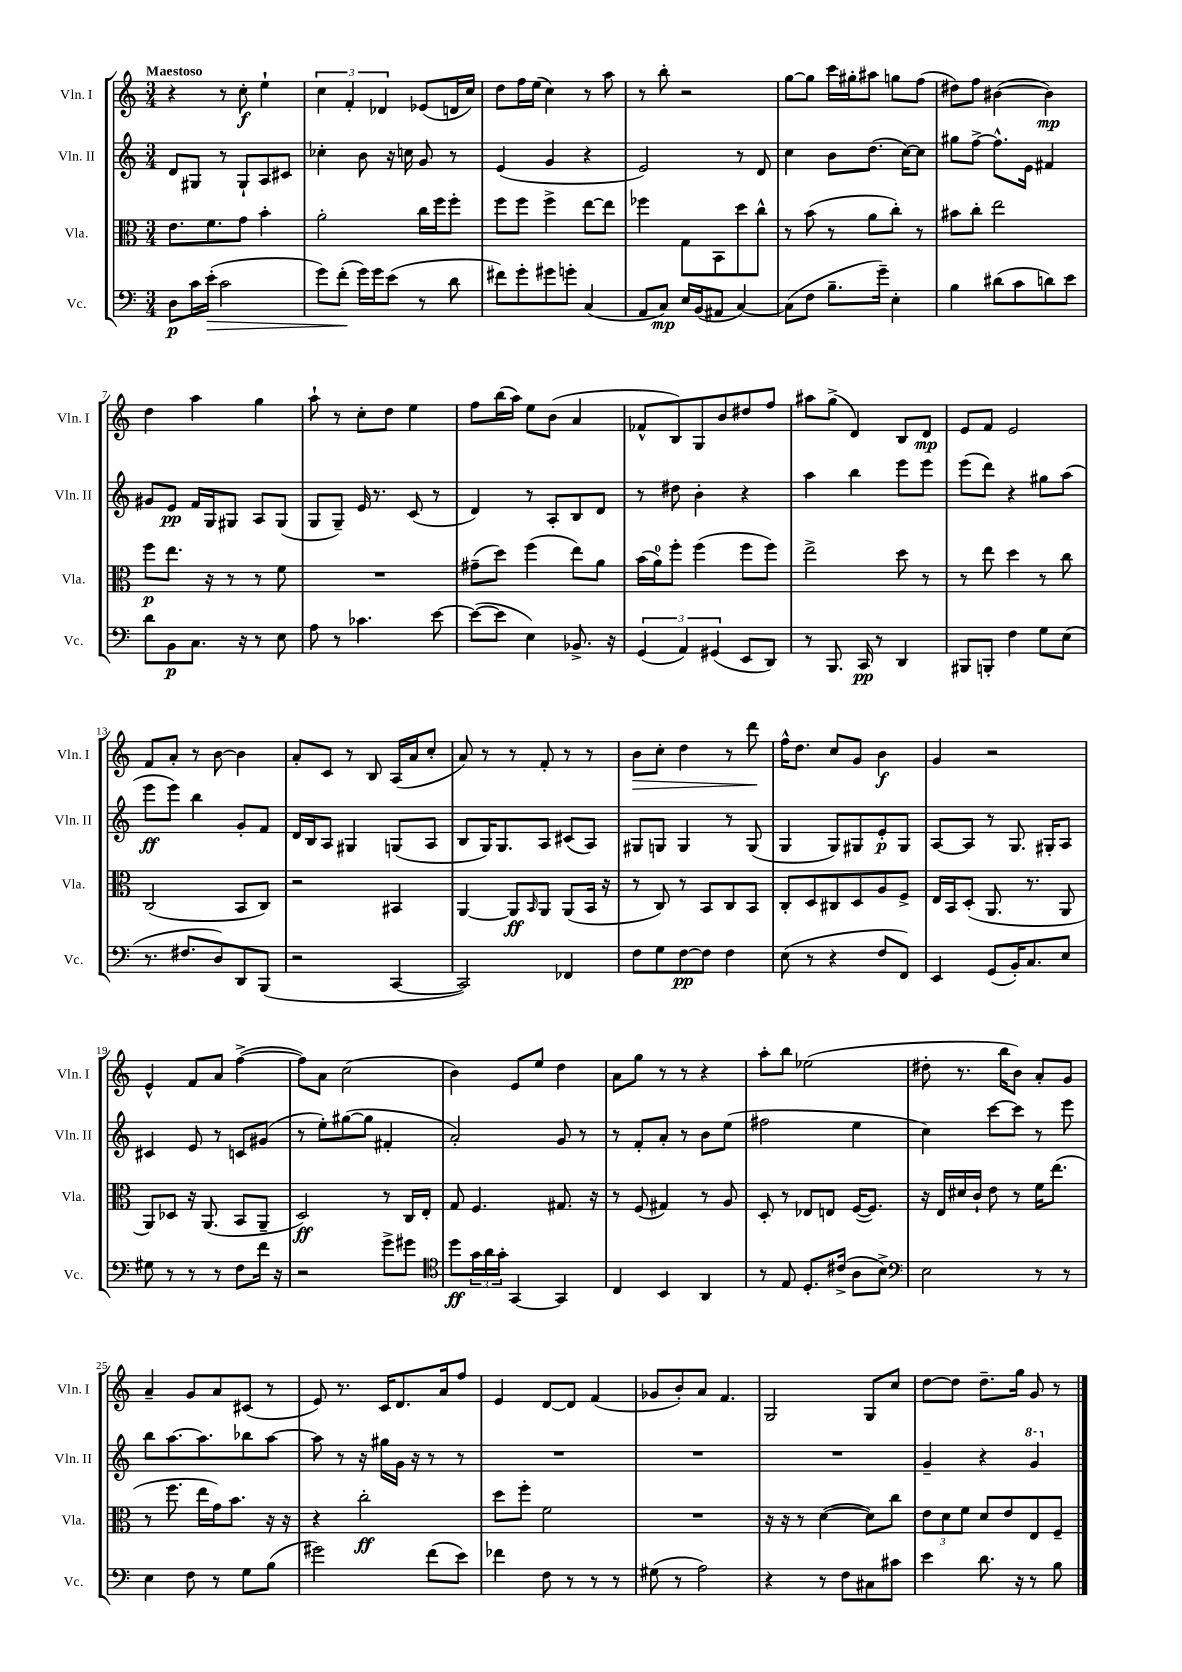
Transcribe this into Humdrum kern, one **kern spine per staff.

**kern	**dynam	**kern	**dynam	**kern	**dynam	**kern	**dynam
*part4	*part4	*part3	*part3	*part2	*part2	*part1	*part1
*staff4	*staff4	*staff3	*staff3	*staff2	*staff2	*staff1	*staff1
*I"Vc.	*	*I"Vla.	*	*I"Vln. II	*	*I"Vln. I	*
*I'Vc.	*	*I'Vla.	*	*I'Vln. II	*	*I'Vln. I	*
*clefF4	*	*clefC3	*	*clefG2	*	*clefG2	*
*k[]	*	*k[]	*	*k[]	*	*k[]	*
*M3/4	*	*M3/4	*	*M3/4	*	*M3/4	*
=1	=1	=1	=1	=1	=1	=1	=1
!	!	!	!	!	!	!LO:TX:a:B:t=Maestoso	!
8D\L	p	8.e\L	.	8d/L	.	4r	.
16c\L	.	.	.	8G#X/J	.	.	.
!	!LO:HP:b	!	!	!	!	!	!
(16e'\JJ	>	8.f\	.	.	.	.	.
2c\	.	.	.	8r	.	8r	.
.	.	8g\J	.	8G#`/L	.	8cc'\	f
.	.	4b'\	.	8A/	.	4ee`\	.
.	.	.	.	8c#X/J	.	.	.
=2	=2	=2	=2	=2	=2	=2	=2
8g\L)	.	2a'\	.	4cc-X'\	.	6cc\	.
(8f'\J	.	.	.	.	.	.	.
.	.	.	.	.	.	6f'/	.
16g\LL)	]	.	.	8b\	.	.	.
16g\J	.	.	.	.	.	.	.
.	.	.	.	.	.	6d-X/	.
(8e\J	.	.	.	16r	.	.	.
.	.	.	.	16ccn\	.	.	.
8r	.	16cc\LL	.	8g/	.	(8e-X/L	.
.	.	16ff\J	.	.	.	.	.
8d\	.	8ff'\J	.	8r	.	16dn/L	.
.	.	.	.	.	.	16cc/JJ)	.
=3	=3	=3	=3	=3	=3	=3	=3
8f#X\L)	.	8ff\L	.	(4e/	.	8dd\L	.
8g'\	.	8ff\J	.	.	.	16ff\L	.
.	.	.	.	.	.	(16ee\JJ	.
8g#X\	.	4ff^\	.	4g/	.	4cc\)	.
8gn'\J	.	.	.	.	.	.	.
(4C/	.	[8ee\L	.	4r	.	8r	.
.	.	8ee\J]	.	.	.	8aa\	.
=4	=4	=4	=4	=4	=4	=4	=4
8AA/L	.	4ff-X\	.	2e/)	.	8r	.
8C/J)	mp	.	.	.	.	8bb'\	.
16E/LL	.	8G\L	.	.	.	2r	.
(16BB/J	.	.	.	.	.	.	.
8AA#X/J	.	8BB\	.	.	.	.	.
[4C/)	.	8dd\	.	8r	.	.	.
.	.	8cc^^\J	.	8d/	.	.	.
=5	=5	=5	=5	=5	=5	=5	=5
(8C\L]	.	8r	.	4cc\	.	[8gg\L	.
8F\J	.	(8b\	.	.	.	8gg\J]	.
8.B~\L	.	8r	.	8b\L	.	16ccc\LL	.
.	.	.	.	.	.	16gg#X'\J	.
.	.	8a\L	.	(8.dd\J	.	8aa#X\J	.
16g~\Jk)	.	.	.	.	.	.	.
4E'\	.	8cc'\J)	.	.	.	8ggn\L	.
.	.	.	.	[16cc\KL)	.	.	.
.	.	8r	.	8cc\J]	.	(8ff\J	.
=6	=6	=6	=6	=6	=6	=6	=6
4B\	.	8b#X\L	.	8gg#X\L	.	8dd#X\L)	.
.	.	8cc'\J	.	[8ff^\J	.	8ff\J	.
(8d#X\L	.	2ee\	.	8.ff^^\L]	.	([4b#X\	.
8c\	.	.	.	.	.	.	.
.	.	.	.	16e\Jk	.	.	.
8dn\)	.	.	.	4f#X/	.	4b#\])	mp
8e\J	.	.	.	.	.	.	.
!!LO:LB:g=z
=7	=7	=7	=7	=7	=7	=7	=7
8d\L	.	8ff\L	p	8g#X/L	.	4dd\	.
8BB\	p	8.ee\J	.	8e/J	pp	.	.
8.C\J	.	.	.	16f/LL	.	4aa\	.
.	.	16r	.	16G/J	.	.	.
.	.	8r	.	8G#X/J	.	.	.
16r	.	.	.	.	.	.	.
8r	.	8r	.	8A/L	.	4gg\	.
8E\	.	8f\	.	(8G#/J	.	.	.
=8	=8	=8	=8	=8	=8	=8	=8
8A\	.	2.r	.	8G/L	.	8aa`\	.
8r	.	.	.	8G~/J)	.	8r	.
4.c-X\	.	.	.	16e/	.	8cc'\L	.
.	.	.	.	8.r	.	.	.
.	.	.	.	.	.	8dd\J	.
.	.	.	.	(8c/	.	4ee\	.
[8e\	.	.	.	8r	.	.	.
=9	=9	=9	=9	=9	=9	=9	=9
(8e\L_	.	(8g#X~\L	.	4d/)	.	8ff\L	.
8e\J]	.	8dd\J)	.	.	.	(16bb\L	.
.	.	.	.	.	.	16aa\JJ)	.
4E\)	.	(4ff\	.	8r	.	8ee\L	.
.	.	.	.	8A'/L	.	(8b\J	.
8.BB-X^/	.	8ee\L)	.	8B/	.	4a/	.
.	.	8a\J	.	8d/J	.	.	.
16r	.	.	.	.	.	.	.
=10	=10	=10	=10	=10	=10	=10	=10
(6GG/	.	(16b\LL	.	8r	.	8f-X^^/L	.
.	.	16a\J)	.	.	.	.	.
.	.	8ff'\J	.	8dd#X\	.	8B/)	.
6AA/)	.	.	.	.	.	.	.
.	.	(4ff\	.	4b'\	.	8G/	.
(6GG#X/	.	.	.	.	.	.	.
.	.	.	.	.	.	8b/	.
8EE/L	.	8ff\L	.	4r	.	8dd#X/	.
8DD/J)	.	8ff\J)	.	.	.	8ff/J	.
=11	=11	=11	=11	=11	=11	=11	=11
8r	.	2ee^\	.	4aa\	.	8aa#X\L	.
8.BBB/	.	.	.	.	.	(8gg^\J	.
.	.	.	.	4bb\	.	4d/)	.
16CC/	pp	.	.	.	.	.	.
8r	.	.	.	.	.	.	.
4DD/	.	8dd\	.	8eee\L	.	8B/L	.
.	.	8r	.	8eee\J	.	8d/J	mp
=12	=12	=12	=12	=12	=12	=12	=12
8BBB#X/L	.	8r	.	(8eee\L	.	8e/L	.
8BBBn'/J	.	8ee\	.	8ddd\J)	.	8f/J	.
4F\	.	4dd\	.	4r	.	2e/	.
8G\L	.	8r	.	8gg#X\L	.	.	.
(8E\J	.	8cc\	.	(8aa\J	.	.	.
!!LO:LB:g=z
=13	=13	=13	=13	=13	=13	=13	=13
8.r	.	(2C/	.	8eee\L	ff	8f/L	.
.	.	.	.	8eee\J)	.	8a'/J	.
8.F#X/L	.	.	.	.	.	.	.
.	.	.	.	4bb\	.	8r	.
8D/)	.	.	.	.	.	[8b\	.
8DD/	.	8BB/L	.	8g'/L	.	4b\]	.
(8BBB/J	.	8C/J)	.	8f/J	.	.	.
=14	=14	=14	=14	=14	=14	=14	=14
2r	.	2r	.	16d/LL	.	8a'/L	.
.	.	.	.	16B/J	.	.	.
.	.	.	.	8A/J	.	8c/J	.
.	.	.	.	4G#X/	.	8r	.
.	.	.	.	.	.	8B/	.
[4CC/	.	4BB#X/	.	(8Gn/L	.	(16A/LL	.
.	.	.	.	.	.	16a/J	.
.	.	.	.	8A/J	.	8cc'/J	.
=15	=15	=15	=15	=15	=15	=15	=15
2CC/])	.	[4AA/	.	8B/L	.	8a/)	.
.	.	.	.	16G/K)	.	8r	.
.	.	.	.	8.G/	.	.	.
.	.	8AA/L]	ff	.	.	8r	.
.	.	16qqBB/	.	.	.	.	.
.	.	8AA/J	.	8A/J	.	8f'/	.
4FF-X/	.	(8AA/L	.	(8c#X/L	.	8r	.
.	.	16BB/Jk	.	8A/J)	.	8r	.
.	.	16r	.	.	.	.	.
=16	=16	=16	=16	=16	=16	=16	=16
!	!	!	!	!	!	!	!LO:HP:b
8F\L	.	8r	.	8G#X/L	.	8b\L	>
8G\	.	8C/)	.	8Gn/J	.	8cc'\J	.
[8F\	pp	8r	.	4G/	.	4dd\	.
8F\J]	.	8BB/L	.	.	.	.	.
4F\	.	8C/	.	8r	.	8r	.
.	.	8BB/J	.	(8G/	.	8ddd\	.
.	.	.	.	.	.	.	]
=17	=17	=17	=17	=17	=17	=17	=17
(8E\	.	8C'/L	.	4G/	.	16ff^^\KL	.
.	.	.	.	.	.	8.dd\J	.
8r	.	8D/	.	.	.	.	.
4r	.	8C#X/	.	8G/L)	.	8cc/L	.
.	.	8D/	.	8G#X/	.	8g/J	.
8F/L	.	8A/	.	8e'/	p	4b\	f
8FF/J)	.	8F^/J	.	8G#/J	.	.	.
=18	=18	=18	=18	=18	=18	=18	=18
4EE/	.	16E/LL	.	[8A/L	.	4g/	.
.	.	16BB/J	.	.	.	.	.
.	.	(8D'/J	.	8A/J]	.	.	.
(8GG/L	.	8.AA/	.	8r	.	2r	.
16BB'/K)	.	.	.	8.G/	.	.	.
8.C/	.	8.r	.	.	.	.	.
.	.	.	.	16G#X'/KL	.	.	.
8E/J	.	8AA/	.	8A/J	.	.	.
!!LO:LB:g=z
=19	=19	=19	=19	=19	=19	=19	=19
8G#X\	.	8AA/L)	.	4c#X/	.	4e^^/	.
8r	.	8D-X/J	.	.	.	.	.
8r	.	16r	.	8e/	.	8f/L	.
.	.	(8.AA/	.	.	.	.	.
8r	.	.	.	8r	.	8a/J	.
8F\L	.	8BB/L	.	8cn/L	.	([4ff^\	.
16f\Jk	.	8AA~/J	.	(8g#X/J	.	.	.
16r	.	.	.	.	.	.	.
=20	=20	=20	=20	=20	=20	=20	=20
2r	.	2D/)	ff	8r	.	8ff\L])	.
.	.	.	.	8ee'\L)	.	8a\J	.
.	.	.	.	([8gg#X\	.	(2cc\	.
.	.	.	.	8gg#\J]	.	.	.
8g^\L	.	8r	.	4f#X'/	.	.	.
8g#X\J	.	16C/LL	.	.	.	.	.
.	.	16E'/JJ	.	.	.	.	.
=21	=21	=21	=21	=21	=21	=21	=21
*clefC4	*	*	*	*	*	*	*
8dd\L	ff	8G/	.	2a'/)	.	4b\)	.
24g\L	.	4.F/	.	.	.	.	.
24a\	.	.	.	.	.	.	.
24g'\JJ	.	.	.	.	.	.	.
[4GG/	.	.	.	.	.	8e/L	.
.	.	.	.	.	.	8ee/J	.
4GG/]	.	8.G#X/	.	8g/	.	4dd\	.
.	.	.	.	8r	.	.	.
.	.	16r	.	.	.	.	.
=22	=22	=22	=22	=22	=22	=22	=22
4C/	.	8r	.	8r	.	8a\L	.
.	.	(8F/	.	8f'/L	.	8gg\J	.
4BB/	.	4G#X/)	.	8a'/J	.	8r	.
.	.	.	.	8r	.	8r	.
4AA/	.	8r	.	8b\L	.	4r	.
.	.	8A/	.	(8ee\J	.	.	.
=23	=23	=23	=23	=23	=23	=23	=23
8r	.	8D'/	.	2ff#X\	.	8aa'\L	.
8E/	.	8r	.	.	.	8bb\J	.
8.D'/L	.	8E-X/L	.	.	.	(2ee-X\	.
.	.	8En/J	.	.	.	.	.
(16c#X^/Jk	.	.	.	.	.	.	.
8A\L	.	([16F/KL	.	4ee\	.	.	.
.	.	8.F/J])	.	.	.	.	.
8B^\J)	.	.	.	.	.	.	.
=24	=24	=24	=24	=24	=24	=24	=24
*clefF4	*	*	*	*	*	*	*
2E\	.	16r	.	4cc\)	.	8dd#X'\	.
.	.	16E/LL	.	.	.	.	.
.	.	16d#X/	.	.	.	8.r	.
.	.	16c`/JJ	.	.	.	.	.
.	.	8e\	.	[8ccc\L	.	.	.
.	.	.	.	.	.	16bb\KL	.
.	.	8r	.	8ccc\J]	.	8b\J)	.
8r	.	16f\KL	.	8r	.	8a'/L	.
.	.	(8.ee\J	.	.	.	.	.
8r	.	.	.	8eee\	.	8g/J	.
!!LO:LB:g=z
=25	=25	=25	=25	=25	=25	=25	=25
4E\	.	8r	.	8bb\L	.	4a~/	.
.	.	8.ff\	.	[8.aa\	.	.	.
8F\	.	.	.	.	.	8g/L	.
.	.	16ee\LL	.	8.aa\]	.	.	.
8r	.	16g\J)	.	.	.	8a/	.
.	.	8.b\J	.	.	.	.	.
8G\L	.	.	.	8bb-X\	.	(8c#X/J	.
(8B\J	.	16r	.	[8aa\J	.	8r	.
.	.	16r	.	.	.	.	.
=26	=26	=26	=26	=26	=26	=26	=26
2g#X\)	.	4r	.	8aa\]	.	8e/)	.
.	.	.	.	8r	.	8.r	.
.	.	2cc'\	ff	16r	.	.	.
.	.	.	.	16gg#X\LL	.	16c/KL	.
.	.	.	.	16g\JJ	.	8.d/	.
.	.	.	.	16r	.	.	.
(8f\L	.	.	.	8r	.	.	.
.	.	.	.	.	.	16a/k	.
8e\J)	.	.	.	8r	.	8ff/J	.
=27	=27	=27	=27	=27	=27	=27	=27
4f-X\	.	8dd\L	.	2.r	.	4e/	.
.	.	8ff'\J	.	.	.	.	.
8F\	.	2f\	.	.	.	[8d/L	.
8r	.	.	.	.	.	8d/J]	.
8r	.	.	.	.	.	(4f/	.
8r	.	.	.	.	.	.	.
=28	=28	=28	=28	=28	=28	=28	=28
(8G#X\	.	2.r	.	2.r	.	8g-X/L	.
8r	.	.	.	.	.	8b'/)	.
2A\)	.	.	.	.	.	8a/J	.
.	.	.	.	.	.	4.f/	.
=29	=29	=29	=29	=29	=29	=29	=29
4r	.	16r	.	2.r	.	2G/	.
.	.	16r	.	.	.	.	.
.	.	8r	.	.	.	.	.
8r	.	([4d\	.	.	.	.	.
8F\L	.	.	.	.	.	.	.
8C#X\	.	8d\L])	.	.	.	8G/L	.
8c#X\J	.	8cc\J	.	.	.	8cc/J	.
=30	=30	=30	=30	=30	=30	=30	=30
4e\	.	12e\L	.	4g~/	.	[8dd\L	.
.	.	12d\	.	.	.	.	.
.	.	.	.	.	.	8dd\J]	.
.	.	12f\J	.	.	.	.	.
8.d\	.	8d/L	.	4r	.	8.dd~\L	.
.	.	8e/	.	.	.	.	.
16r	.	.	.	.	.	16gg\Jk	.
*	*	*	*	*8va	*	*	*
8r	.	8E/	.	4gg/	.	8g/	.
8B\	.	8F~/J	.	.	.	8r	.
*	*	*	*	*X8va	*	*	*
==	==	==	==	==	==	==	==
*-	*-	*-	*-	*-	*-	*-	*-
